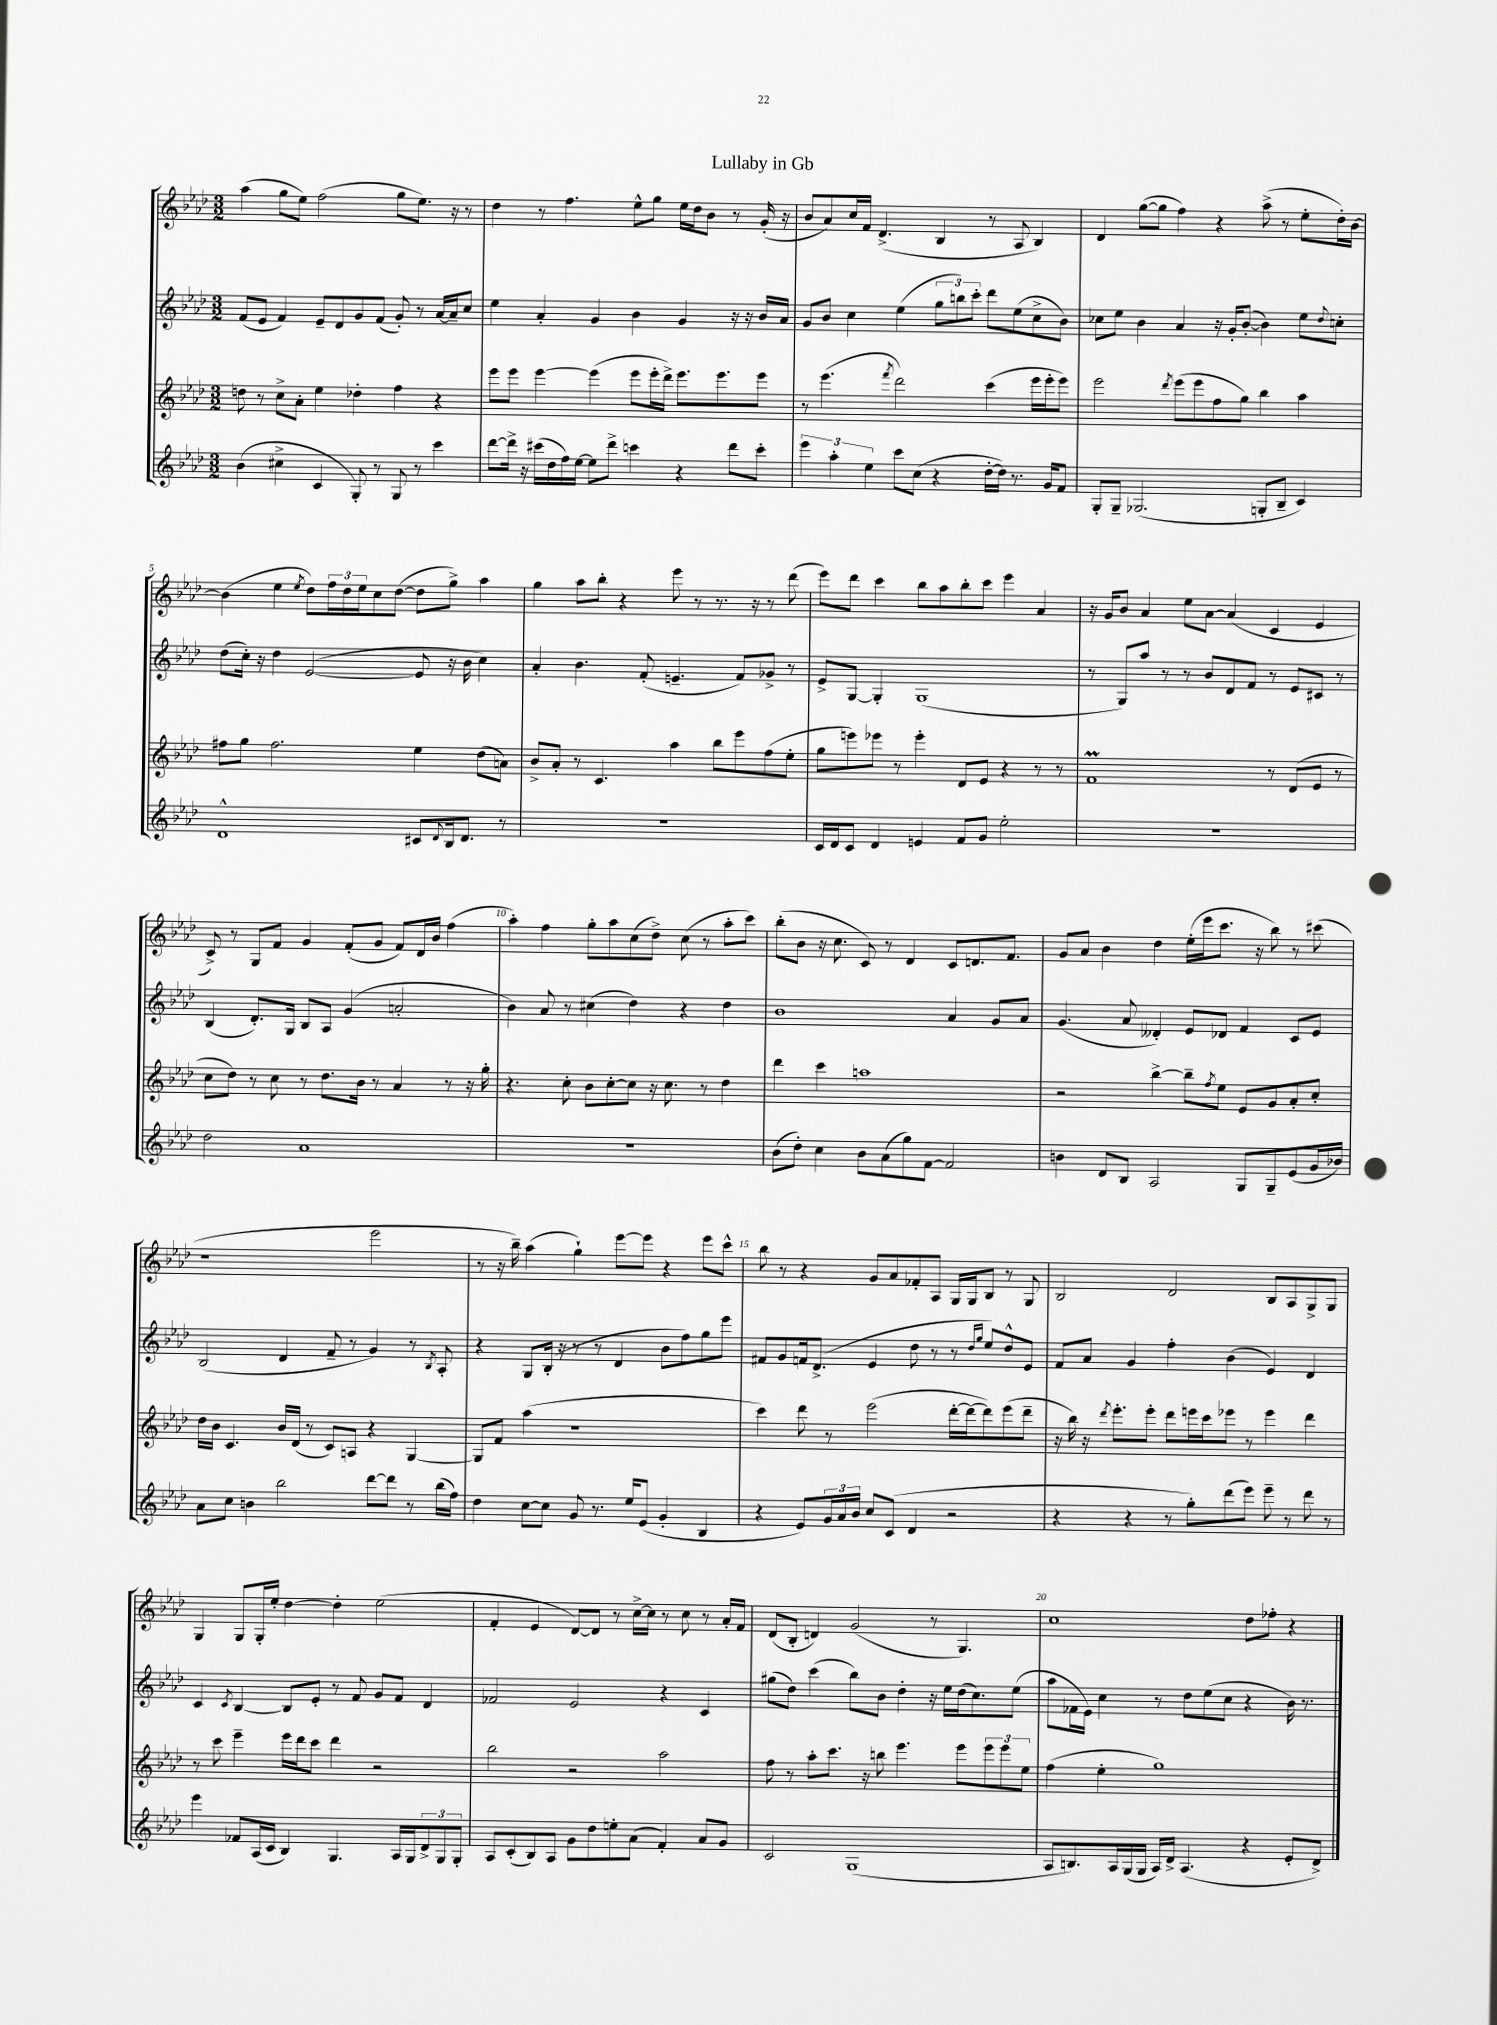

**kern	**kern	**kern	**kern
*staff4	*staff3	*staff2	*staff1
*clefG2	*clefG2	*clefG2	*clefG2
*k[b-e-a-d-]	*k[b-e-a-d-]	*k[b-e-a-d-]	*k[b-e-a-d-]
*M3/2	*M3/2	*M3/2	*M3/2
(4b-	8dd	(8f	(4aa-
.	8r	8e-	.
4cc#^	8cc^	4f)	8gg
.	8a-'	.	8ee-)
4c	4ee-	8e-~	(2ff
.	.	8d-	.
8G')	4dd-'	8g	.
8r	.	(8f	.
8G	4ff	8g')	8gg
8r	.	8r	8.ee-)
4ccc	4r	[16a-	.
.	.	16a-~]	16r
.	.	8cc	8r
=	=	=	=
[8ddd-	8eee-	4ee-	4dd-
16ddd-^]	8eee-	.	.
16r	.	.	.
(16ccc#	[4eee-	4a-'	8r
16dd-	.	.	.
16ff)	.	.	4.ff
[16ee-	.	.	.
8ee-]	(4eee-]	4g	.
8ddd-^	.	.	.
4ccc	8eee-	4b-	8ee-^^
.	16eee-'	.	8gg
.	16ddd-^)	.	.
4r	8.eee-	4g	16ee-
.	.	.	16dd-
.	.	.	8b-
.	8.eee-	.	.
8ddd-	.	16r	8r
.	.	16r	.
8ccc'	8eee-	16b-	(16g'
.	.	16a-	16r
=	=	=	=
6eee-	8r	8g	8b-
.	(4.eee-	8b-	8a-)
6aa-'	.	.	.
.	.	4cc	16cc
.	.	.	16f
6ee-	.	.	.
.	.	.	(4.d-^
.	8qfff	.	.
8ccc	2ddd-)	(4ee-	.
(8cc	.	.	.
4r	.	12gg	4B-
.	.	12bb)	.
.	.	12ccc'	.
[16dd-'	(4ccc	8ddd-	8r
16dd-])	.	.	.
8.r	.	(8ee-	8A-
.	16eee-	8cc^	4B-)
16g	16eee-'	.	.
8f	8eee-)	8b-)	.
=	=	=	=
8G'	2eee-	8cc-	4d-
8G~	.	8ee-	.
(2.G-	.	4b-	([8gg
.	.	.	8gg]
.	8qddd-	.	.
.	(8eee-	4a-	4ff)
.	8eee-	.	.
.	8ff	16r	4r
.	.	16g'	.
.	8gg)	([8b-'	.
8G'	4bb-	4b-])	(8aa-^
8B-~	.	.	8r
4c)	4aa-	8ee-	8ee-'
.	.	8qqdd-	.
.	.	8cc'	16dd-')
.	.	.	[16b-
=	=	=	=
1d-^^	8ff#	(8dd-	(4b-]
.	8gg	16cc')	.
.	.	16r	.
.	2.ff#	4dd-	4ee-
.	.	.	8qee-
.	.	([2e-	8dd-)
.	.	.	24ff
.	.	.	24dd-
.	.	.	24ee-
.	.	.	8cc
.	.	.	([8dd-
8c#	4ee-	8e-]	8dd-]
8qqd-	.	.	.
16B-	.	16r	8gg^)
8.d-	.	16b-	.
.	(8dd-	4cc)	4aa-
8r	8a)	.	.
=	=	=	=
1.r	8b-^	4a-'	4gg
.	8a-'	.	.
.	8r	4.b-	8aa-
.	4.c	.	8bb-'
.	.	.	4r
.	.	(8f'	.
.	4aa-	4.e~	8eee-
.	.	.	8r
.	8bb-	.	8.r
.	8eee-	8f)	.
.	.	.	16r
.	(8ff	8g-^	8r
.	8ee-'	8r	(8ddd-
=	=	=	=
16c	8gg	8e-^	8eee-)
16d-	.	.	.
8c	8eee)	[8G	8ddd-
4d-	8eee-	4G']	4ccc
.	8r	.	.
4e	4eee-'	(1G	8bb-
.	.	.	8aa-
8f	8d-	.	8bb-'
8g	8e-	.	8ccc
2ee-'	4r	.	4eee-
.	8r	.	4a-
.	8r	.	.
=	=	=	=
1.r	1f	8r	16r
.	.	.	16g
.	.	8G)	8b-
.	.	8aa-	4a-
.	.	8r	.
.	.	8r	8ee-
.	.	8b-	[8a-
.	.	8d-	(4a-]
.	.	8f	.
.	8r	8r	4c
.	(8d-	8e-	.
.	8e-	8c#	4e-
.	8r	8r	.
=	=	=	=
2dd-	8cc	(4B-	8c^)
.	8dd-)	.	8r
.	8r	8.d-')	8G
.	8cc	.	8f
.	.	16G	.
1a-	8r	8B-	4g
.	8.dd-	8A-	.
.	.	(4g	(8f'
.	16b-	.	.
.	8r	.	8g
.	4a-	2a'	8f)
.	.	.	16d-
.	.	.	16b-
.	8r	.	(4ff
.	16r	.	.
.	16gg'	.	.
=	=	=	=
1.r	4.r	4b-)	4aa-')
.	.	8a-	4ff
.	8cc'	8r	.
.	8b-	(4cc#	8gg'
.	[8cc'	.	8aa-
.	8cc]	4dd-)	(8cc
.	16r	.	8dd-^)
.	8.cc	.	.
.	.	4r	(8cc
.	8r	.	8r
.	4dd-	4dd-	8aa-'
.	.	.	8ccc)
=	=	=	=
(8b-	4ddd-	1b-	(8bb-'
8dd-')	.	.	8b-
4cc	4ccc	.	16r
.	.	.	8.cc
8b-	1aa	.	8c)
(8a-	.	.	8r
8gg)	.	.	4d-
[8f	.	.	.
2f]	.	4a-	8c
.	.	.	8.d
.	.	8g	.
.	.	.	8.f
.	.	8a-	.
=	=	=	=
4b	2r	(4.g	8g
.	.	.	8a-
8d-	.	.	4b-
8B-	.	8a-	.
2A-	[4bb-^	4d--')	4dd-
.	8bb-~]	8e-	(16ee-'
.	.	.	16eee-
.	8qff	.	.
.	8ee-	8d-	8.ccc
8G	8e-	4f	.
.	.	.	16r
8G~	8g	.	8bb-)
(8e-	8a-'	8c	8r
16g	8cc'	8e-	(8ccc#
16b-)	.	.	.
=	=	=	=
8a-	16dd-	(2B-	1r
.	16b-	.	.
8cc	4.c	.	.
4b	.	.	.
2bb-	16b-	4d-	.
.	(16d-	.	.
.	8r	.	.
.	8c)	8f~	.
.	8A	8r	.
[8ddd-	4r	4g)	2eee-
8ddd-]	.	.	.
8r	[4G	8r	.
.	.	8qB-	.
(16bb-	.	8A-'	.
16ff)	.	.	.
=	=	=	=
4dd-	8G]	4r	8r
.	8f	.	16r
.	.	.	16bb-~)
[8cc	(4aa-	8G	(4aa-
8cc]	.	(16B-'	.
.	.	16r	.
8g	1r	8r	4gg`)
8.r	.	8r	.
.	.	4d-	[8eee-
16ee-	.	.	.
(8e-	.	.	8eee-]
4g'	.	8b-	4r
.	.	8ff)	.
4B-	.	8gg	8eee-
.	.	8eee-	8ccc^^
=	=	=	=
4r	4ccc)	8f#	8bb-
.	.	8g	8r
8e-)	8ddd-	16f	4r
.	.	(8.d-^	.
24g	8r	.	.
24a-	.	.	.
24b-	.	.	.
8cc	(2eee-	4e-	8g
(8c	.	.	8a-
4d-	.	8dd-	8f-'
.	.	8r	8A-
2r	[16ddd-'	8r	16G
.	16ddd-_	.	16G
.	.	16qqdd-	.
.	.	16qqgg	.
.	8ddd-])	8ee-)	8B-
.	(8eee-	8dd-^^	8r
.	8ddd-~	8e-	8G
=	=	=	=
4r	16r	8f	2B-
.	16bb-)	.	.
.	16r	8a-	.
.	8qddd-	.	.
.	8.eee-'	.	.
4r	.	4g	.
.	8eee-'	.	.
8r	8ddd-	4ff'	2d-
8gg')	16eee	.	.
.	16ccc	.	.
(8ddd-	8eee-	(4b-	.
8eee-)	8r	.	.
8eee-~	4eee-	4e-)	8B-
8r	.	.	8A-
8ddd-	4ddd-	4d-	8G^
8r	.	.	8G
=	=	=	=
4eee-	8r	4c	4G
.	8ccc	.	.
.	.	8qc	.
8f-	4eee-~	[4B-	8G
(16A-	.	.	16G'
16c	.	.	16ee-'
4B-)	16eee-	8B-]	[4dd-
.	16ddd-	.	.
.	8ccc	8e-'	.
4.G	4ddd-	8r	4dd-']
.	.	8f	.
.	2r	8g	(2ee-
16A-	.	8f	.
16G	.	.	.
12d-^	.	4d-	.
12G	.	.	.
12G'	.	.	.
=	=	=	=
8A-	2bb-	2f-	4f'
(8c'	.	.	.
8B-)	.	.	4e-
8A-	.	.	.
8g	2r	2e-	[8d-)
8dd-	.	.	8d-]
8ee'	.	.	8r
(8a-	.	.	[16cc^
.	.	.	16cc]
4f')	2aa-	4r	8r
.	.	.	8cc
8a-	.	4c	8r
8g	.	.	16a-'
.	.	.	16f
=	=	=	=
2c	8ff	(8gg#	(8d-
.	8r	8dd-)	8B-'
.	8aa-'	(4ccc	4d)
.	8.ccc	.	.
(1G	.	8bb-)	(2g
.	16r	.	.
.	8bb	8b-	.
.	4.eee-	4dd-'	.
.	.	16r	8r
.	.	16ee-	.
.	8eee-	(16dd-	4.G)
.	.	8.cc)	.
.	12eee-	.	.
.	12eee-	.	.
.	.	(8ee-	.
.	12ee-	.	.
=	=	=	=
8A-	(4ff	8aa-	1cc
8.B)	.	16f-	.
.	.	16e-)	.
.	4ee-'	4cc	.
16A-	.	.	.
(16G	.	.	.
16G	.	.	.
16A-)	1gg)	8r	.
16d-^	.	.	.
(4.A-	.	8dd-	.
.	.	(8ee-	.
.	.	8cc	.
4r	.	4r	8dd-
.	.	.	8ff-'
8e-'	.	16b-)	4r
.	.	8.r	.
8d-^)	.	.	.
==	==	==	==
*-	*-	*-	*-
